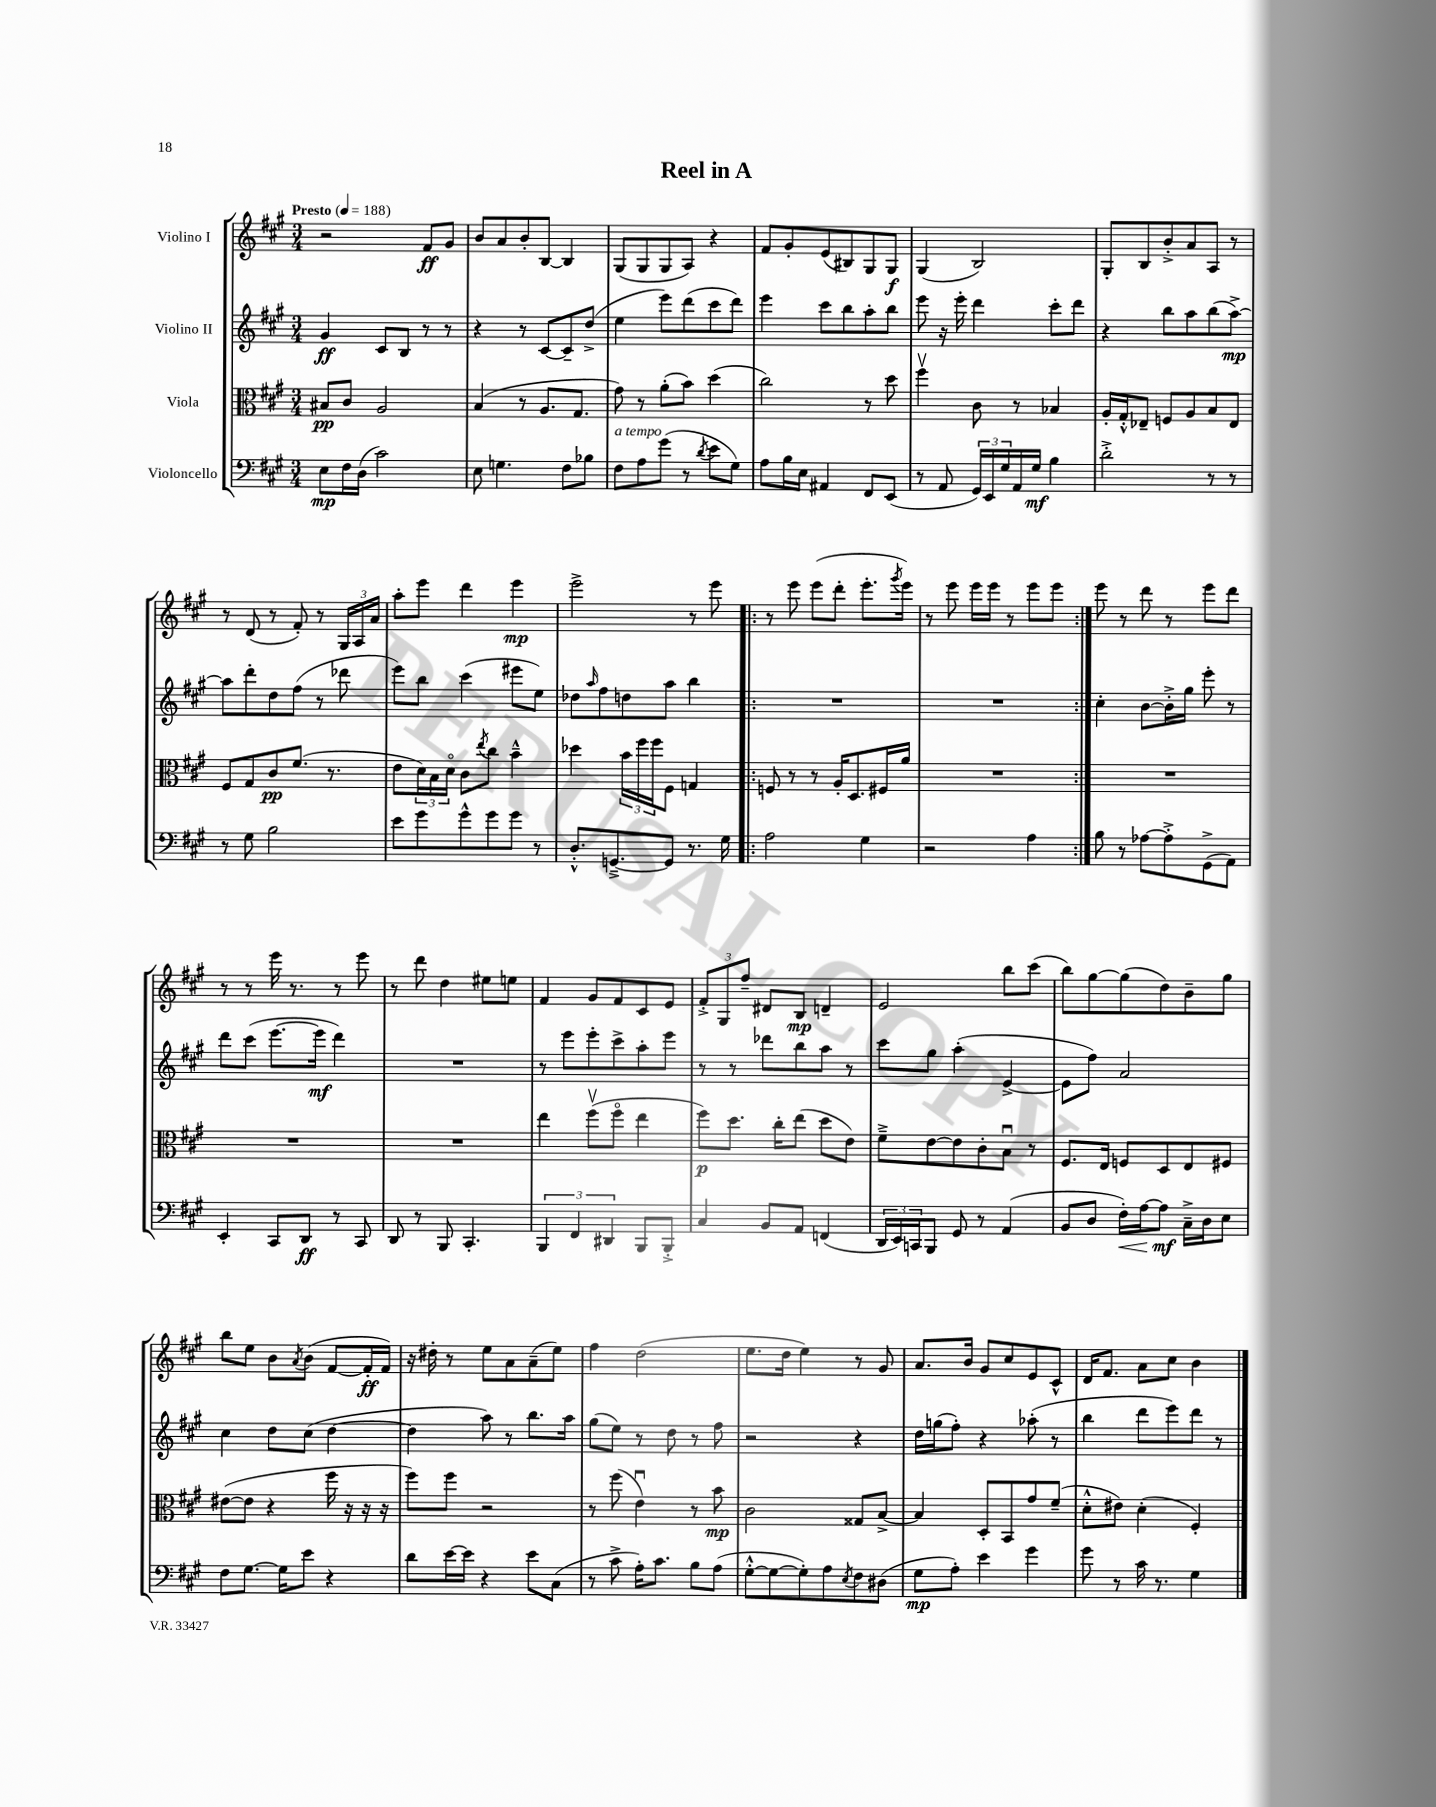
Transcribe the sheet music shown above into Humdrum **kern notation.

**kern	**kern	**kern	**kern
*staff4	*staff3	*staff2	*staff1
*clefF4	*clefC3	*clefG2	*clefG2
*k[f#c#g#]	*k[f#c#g#]	*k[f#c#g#]	*k[f#c#g#]
*M3/4	*M3/4	*M3/4	*M3/4
*MM188	*MM188	*MM188	*MM188
8E	8B#	4g#	2r
16F#	8c#	.	.
(16D	.	.	.
2c#)	2A	8c#	.
.	.	8B	.
.	.	8r	8f#
.	.	8r	8g#
=	=	=	=
8E	(4B	4r	8b
4.G	.	.	8a
.	8r	8r	8b'
.	8.A	[8c#	[8B
8F#	.	8c#~]	4B]
.	8.G#	.	.
8B-	.	(8dd^	.
=	=	=	=
8F#	8g#)	4ee	(8G#
8A	8r	.	8G#
(8g#	(8a'	8eee)	8G#
8r	8b)	(8ddd	8A)
8qd	.	.	.
8e	(4dd	8ccc#	4r
8G#)	.	8ddd)	.
=	=	=	=
8A	2cc#)	4eee	8f#
16B	.	.	8g#'
16E	.	.	.
4AA#	.	8ccc#	(8e
.	.	8bb	8B#)
8FF#	8r	8aa'	8G#
(8EE	8dd	8bb	8G#
=	=	=	=
8r	4ff#v	8eee	(4G#
8AA	.	16r	.
.	.	16eee'	.
24GG#)	8c#	4ddd	2B)
24EE	.	.	.
24G#	.	.	.
16AA	8r	.	.
16G#	.	.	.
4B	4B-	8ccc#'	.
.	.	8ddd	.
=	=	=	=
2d'^	16A'	4r	8G#'
.	16G#'^^	.	.
.	8E-~	.	8B
.	8F	8bb	8b'^
.	8A	8aa	8a
8r	8B	(8bb	8A
8r	8E-	[8aa^)	8r
=	=	=	=
8r	8F#	8aa]	8r
8G#	8G#	8ddd'	(8d
2B	8c#	8dd	8r
.	(8.f#	(8ff#	8f#')
.	.	8r	8r
.	8.r	.	.
.	.	8ddd-	24G#
.	.	.	24A
.	.	.	24a
=	=	=	=
8e	8e	8eee)	8aa'
8g#	24d)	8bb	8eee
.	24B	.	.
.	24do	.	.
8g#^^	8c#	(4ccc#	4ddd
.	8qee	.	.
8g#	8cc#	.	.
8g#	4b~^^	8eee#	4eee
8r	.	8ee)	.
=	=	=	=
8.D'^^	4dd-	8dd-	2eee^
.	.	16qqaa	.
.	.	8ff#	.
[8.GG~^	.	.	.
.	24b	8dd	.
.	24ff#	.	.
.	24ff#	.	.
8GG]	8F#	8aa	.
8.r	4G	4bb	8r
.	.	.	8eee
16G#	.	.	.
=!|:	=!|:	=!|:	=!|:
2A	8F	2.r	8r
.	8r	.	8eee
.	8r	.	(8eee
.	16A'	.	8ddd'
.	8.D	.	.
4G#	.	.	8.eee'
.	16F#	.	.
.	.	.	8qggg#
.	16a	.	16eee)
=	=	=	=
2r	2.r	2.r	8r
.	.	.	8eee
.	.	.	16eee
.	.	.	16eee
.	.	.	8r
4A	.	.	8eee
.	.	.	8eee
=:|!	=:|!	=:|!	=:|!
8B	2.r	4cc#'	8eee
8r	.	.	8r
[8A-	.	[8b	8ddd
8A-'^]	.	16b'^]	8r
.	.	16gg#	.
(8GG#^	.	8eee'	8eee
8AA)	.	8r	8ddd
=	=	=	=
4EE'	2.r	8ddd	8r
.	.	(8ccc#	8r
8CC#	.	[8.eee	16eee
.	.	.	8.r
8DD	.	.	.
.	.	16eee]	.
8r	.	4ddd)	8r
8CC#	.	.	8eee
=	=	=	=
8DD	2.r	2.r	8r
8r	.	.	8ddd
8BBB	.	.	4dd
4.CC#'	.	.	.
.	.	.	8ee#
.	.	.	8ee
=	=	=	=
6BBB	4ee	8r	4f#
.	.	8eee	.
6FF#	.	.	.
.	(8ff#v	8eee'	8g#
6DD#	.	.	.
.	8ff#o	8ccc#^	8f#
8BBB	4ee	8aa'	8c#
8BBB'^	.	8eee	8e
=	=	=	=
4C#	8ff#)	8r	12f#'^
.	.	.	12G#
.	8.dd	8r	.
.	.	.	12ff#~
8BB	.	8ddd-	8d#
.	16cc#'	.	.
8AA	(8ee	8bb	8B
(4FF	8dd	8aa	4d~
.	8e)	8r	.
=	=	=	=
24DD	8f#~^	8ccc#	2e
24EE)	.	.	.
24CC	.	.	.
8BBB	[8e	8gg#	.
8GG#	8e]	(4aa'	.
8r	8c#'	.	.
(4AA	8Bu	[4e^	8bb
.	8r	.	(8ccc#
=	=	=	=
8BB	8.F#	8e]	8bb)
8D	.	8ff#)	[8gg#
.	16E	.	.
16F#')	8F	2a	(8gg#]
[16A	.	.	.
8A]	8D	.	8dd)
16C#~^	8E	.	8b~
16D	.	.	.
8E	8F#	.	8gg#
=	=	=	=
8F#	([8e#	4cc#	8bb
[8.G#	8e#]	.	8ee
.	4r	8dd	8b
16G#]	.	.	.
.	.	.	8qa
8e	.	(8cc#	(8b
4r	16ff#	[4dd	[8f#
.	16r	.	.
.	16r	.	16f#']
.	16r	.	16f#)
=	=	=	=
8d	8ff#)	4dd]	16r
.	.	.	16dd#'
[16e	8ff#	.	8r
16e]	.	.	.
4r	2r	8aa)	8ee
.	.	8r	8a
8e	.	8.bb	(8a~
(8C#	.	.	8ee)
.	.	16aa	.
=	=	=	=
8r	8r	(8gg#	4ff#
8c#^	(8ff#	8ee)	.
16A')	4eu)	8r	(2dd
8.c#	.	.	.
.	.	8dd	.
8B	8r	8r	.
(8A	8b	8ff#	.
=	=	=	=
[8G#'^^	2c#	2r	8.ee
8G#_	.	.	.
.	.	.	16dd
8G#'])	.	.	4ee)
8A	.	.	.
8qE	.	.	.
8F#	8G##	4r	8r
(8D#	[8B^	.	8g#
=	=	=	=
8G#	4B]	16dd	8.a
.	.	(16gg	.
8A')	.	8ff#')	.
.	.	.	16b
4e	8D'	4r	8g#
.	8BB	.	8cc#
4g#	8g#	(8aa-'	8e
.	(8f#~	8r	8c#^^
=	=	=	=
8g#	8d'^^	4bb	16d
.	.	.	8.f#
8r	8e#)	.	.
16c#	(4d'	8ddd	8a
8.r	.	.	.
.	.	8eee)	8cc#
4G#	4F#')	8ddd	4b
.	.	8r	.
==	==	==	==
*-	*-	*-	*-
